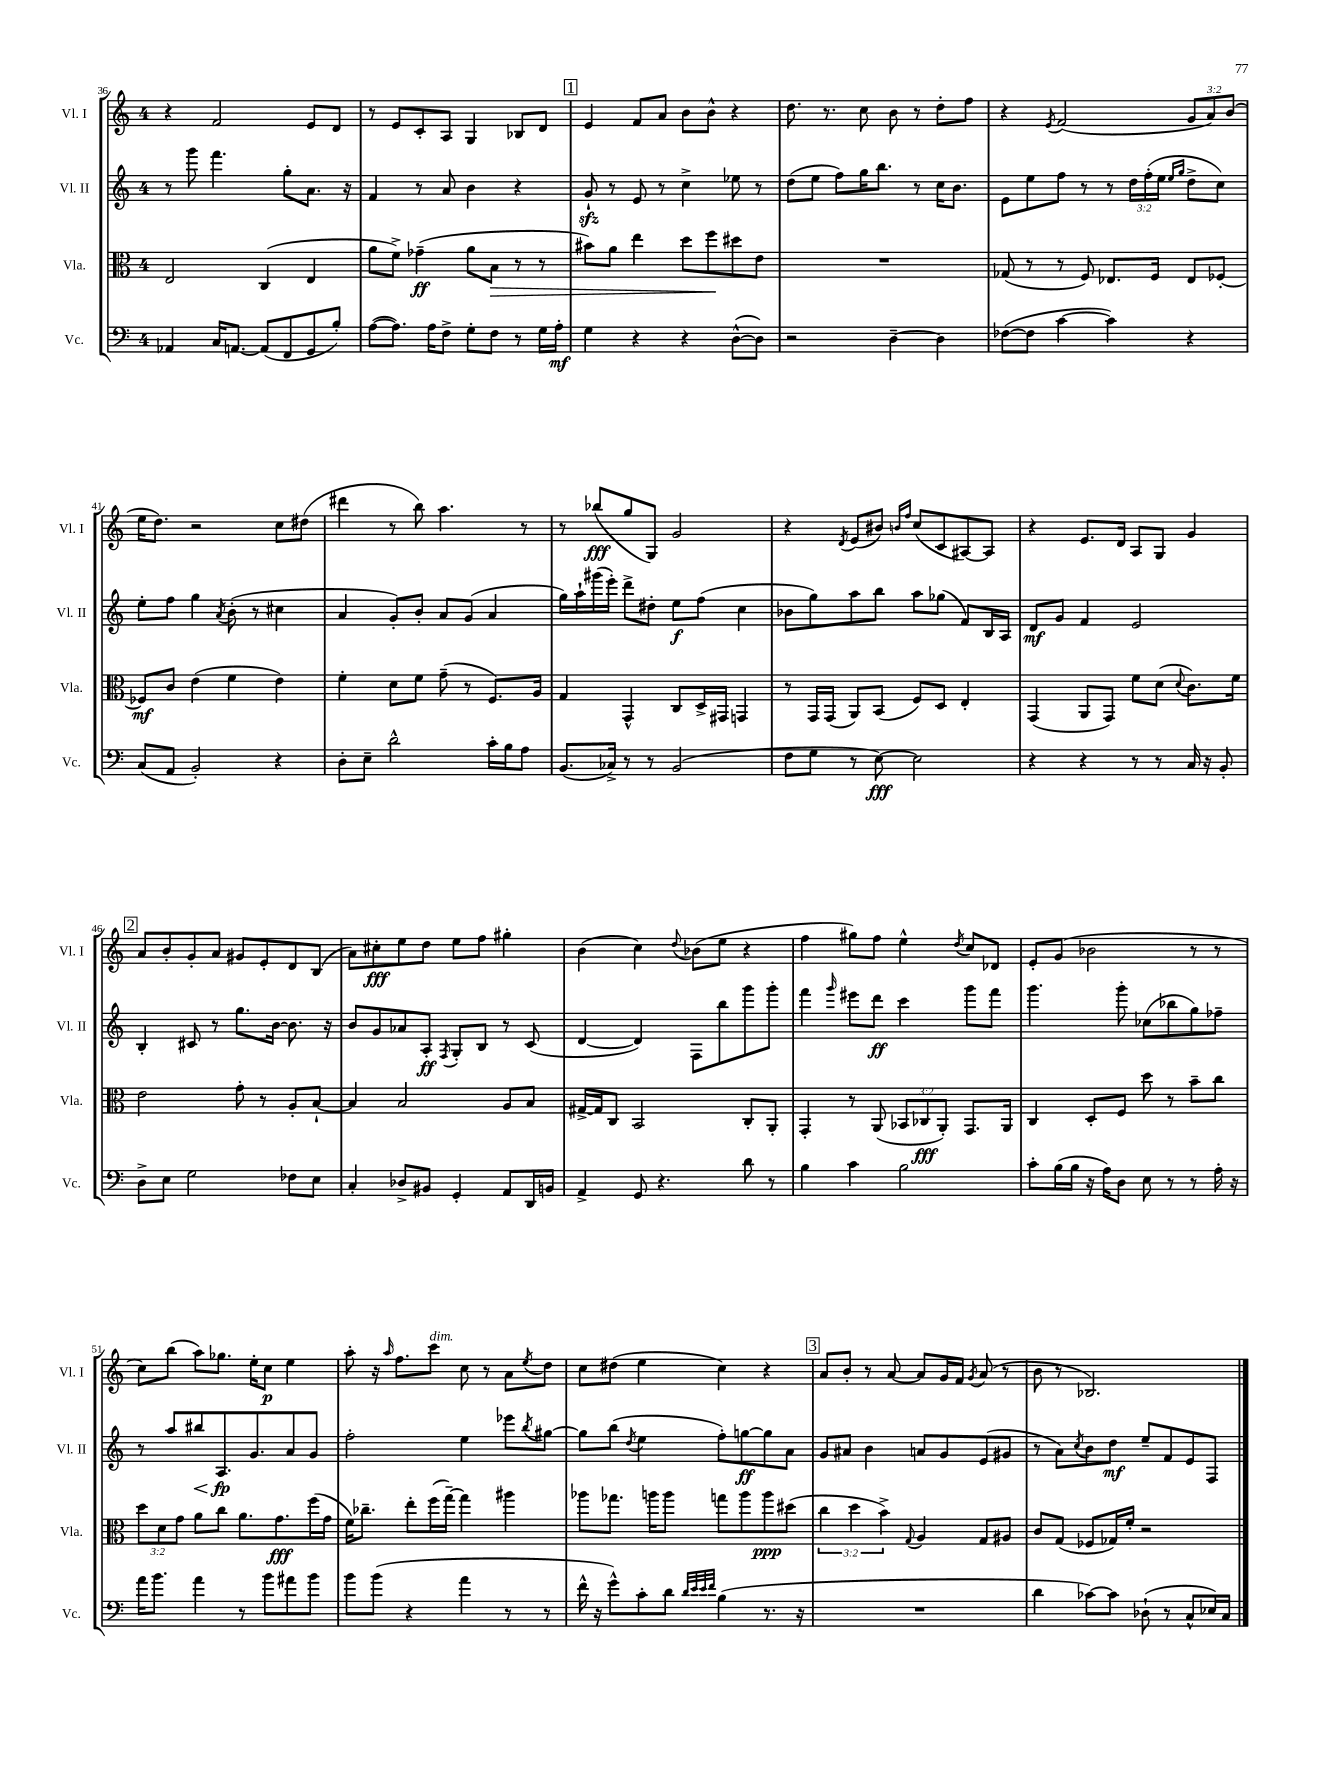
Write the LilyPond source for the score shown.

<<
\new StaffGroup <<
\new Staff = "s0" \with { instrumentName = "Vl. I" shortInstrumentName = "Vl. I" } {
    \clef treble \key c \major \once \override Staff.TimeSignature.style = #'single-digit \time 4/4 \override Staff.TupletNumber.text = #tuplet-number::calc-fraction-text
    r4 f'2 e'8 d'8 |
    r8 e'8 c'8-. a8 g4 bes8 d'8 |
    \mark \markup { \box "1" } e'4 f'8 a'8 b'8 b'8-^ r4 |
    d''8. r8. c''8 b'8 r8 d''8-. f''8 |
    r4 \acciaccatura { e'8 } f'2( \tuplet 3/2 { g'8 a'8) b'8( } |
    e''16 d''8.) r2 c''8 dis''8( |
    dis'''4 r8 b''8) a''4. r8 |
    r8 bes''8\fff( g''8 g8) g'2 |
    r4 \acciaccatura { d'8 } e'8( bis'8) \grace { b'16 f''16 } c''8( c'8 ais8~) ais8 |
    r4 e'8. d'16 a8 g8 g'4 |
    \mark \markup { \box "2" } a'8 b'8-. g'8-. a'8 gis'8 e'8-. d'8 b8( |
    a'8) cis''8-.\fff e''8 d''8 e''8 f''8 gis''4-. |
    b'4( c''4) \appoggiatura { d''8 } bes'8( e''8 r4 |
    f''4 gis''8) f''8 e''4-^ \acciaccatura { d''8 } c''8 des'8 |
    e'8-. g'8( bes'2 r8 r8 |
    c''8) b''8( a''8) ges''8. e''16-. c''8\p e''4 |
    a''8-. r16 \grace { a''16 } f''8. c'''8^\markup { \italic "dim." } c''8 r8 a'8 \acciaccatura { e''8 } d''8 |
    c''8 dis''8( e''4 c''4) r4 |
    \mark \markup { \box "3" } a'8 b'8-. r8 a'8~ a'8 g'16 f'16 \acciaccatura { g'8 } a'8( r8 |
    b'8 r8 bes2.) \bar "|." |
}
\new Staff = "s1" \with { instrumentName = "Vl. II" shortInstrumentName = "Vl. II" } {
    \clef treble \key c \major \once \override Staff.TimeSignature.style = #'single-digit \time 4/4 \override Staff.TupletNumber.text = #tuplet-number::calc-fraction-text
    r8 g'''8 f'''4. g''8-. a'8. r16 |
    f'4 r8 a'8 b'4 r4 |
    \mark \markup { \box "1" } g'8-!\sfz r8 e'8 r8 c''4-> ees''8 r8 |
    d''8( e''8 f''8) g''16 b''8. r8 c''16 b'8. |
    e'8 e''8 f''8 r8 r8 \tuplet 3/2 { d''16 f''16-.( e''16 } \grace { e''16 g''16 } d''8-> c''8) |
    e''8-. f''8 g''4 \acciaccatura { a'8 } b'8-.( r8 cis''4 |
    a'4 g'8-.) b'8-. a'8 g'8( a'4 |
    g''16) a''16-! gis'''16( e'''16-.) d'''8-> dis''8-. e''8\f f''8( c''4 |
    bes'8 g''8) a''8 b''8 a''8 ges''8( f'8) b16 a16 |
    d'8\mf g'8 f'4 e'2 |
    \mark \markup { \box "2" } b4-. cis'8 r8 g''8. b'16~ b'8. r16 |
    b'8 g'8 aes'8 a8-.\ff \acciaccatura { f8 } g8-. b8 r8 c'8( |
    d'4~ d'4) f8 b''8 g'''8 g'''8-. |
    f'''4 \grace { g'''16 } eis'''8 d'''8\ff c'''4 g'''8 f'''8 |
    g'''4. g'''8-. ces''8( bes''8 g''8) fes''8-- |
    r8 a''8 bis''8\< a8.\fp\! g'8. a'8 g'8 |
    f''2-. e''4 ees'''8 \acciaccatura { b''8 } gis''8~ |
    gis''8 b''8( \acciaccatura { d''8 } e''4 f''8-.) g''8~\ff g''8 a'8 |
    \mark \markup { \box "3" } g'8 ais'8 b'4 a'8 g'8 e'8( gis'8 |
    r8 a'8) \acciaccatura { c''8 } b'8 d''8\mf e''8-- f'8 e'8 f8 \bar "|." |
}
\new Staff = "s2" \with { instrumentName = "Vla." shortInstrumentName = "Vla." } {
    \clef alto \key c \major \once \override Staff.TimeSignature.style = #'single-digit \time 4/4 \override Staff.TupletNumber.text = #tuplet-number::calc-fraction-text
    e2 c4( e4 |
    a'8 f'8->) ges'4--\ff( a'8 b8\> r8 r8 |
    \mark \markup { \box "1" } bis'8) a'8 e''4 d''8 f''8\! dis''8 e'8 |
    R1 |
    ges8( r8 r8 f8) ees8. f16 ees8 fes8~-. |
    fes8\mf c'8 e'4( f'4 e'4) |
    f'4-. d'8 f'8 g'8--( r8 f8.) a16 |
    g4 g,4-^ c8 d16-> gis,16 g,4 |
    r8 g,16 g,16( a,8) b,8( f8) d8 e4-. |
    g,4( a,8 g,8) f'8 d'8( \appoggiatura { d'8 } c'8.) f'16 |
    \mark \markup { \box "2" } e'2 g'8-. r8 a8-. b8~-! |
    b4 b2 a8 b8 |
    gis16~-> gis16 c8 b,2 c8-. a,8-. |
    g,4-. r8 a,8( \tuplet 3/2 { bes,8 ces8\fff a,8-.) } g,8. a,16 |
    c4 d8-. f8 d''8 r8 b'8-- c''8 |
    \tuplet 3/2 { d''8 d'8 g'8 } a'8 c''8 a'8. g'8.\fff f''16( g'16 |
    f'16) ces''8.-- e''8-. f''16( g''16~--) g''4 ais''4 |
    aes''8 ges''8. a''16 a''8 g''8 a''8 a''8\ppp dis''8( |
    \mark \markup { \box "3" } \tuplet 3/2 { c''4 d''4 b'4->) } \appoggiatura { g8 } a4 g8 ais8 |
    c'8 g8( fes8 ges16) f'16-. r2 \bar "|." |
}
\new Staff = "s3" \with { instrumentName = "Vc." shortInstrumentName = "Vc." } {
    \clef bass \key c \major \once \override Staff.TimeSignature.style = #'single-digit \time 4/4
    aes,4 c16 a,8.~ a,8( f,8 g,8 b8-.) |
    a8~( a8.) a16 f8-> g8-. f8 r8 g16 a16-.\mf |
    \mark \markup { \box "1" } g4 r4 r4 d8~-^( d8) |
    r2 d4~-- d4 |
    fes8~( fes8 c'4~ c'4) r4 |
    c8( a,8 b,2-.) r4 |
    d8-. e8-- d'2-^ c'16-. b16 a8 |
    b,8.( ces16->) r8 r8 b,2( |
    f8 g8 r8 e8~\fff) e2 |
    r4 r4 r8 r8 c16 r16 b,8-. |
    \mark \markup { \box "2" } d8-> e8 g2 fes8 e8 |
    c4-. des8-> bis,8 g,4-. a,8 d,16 b,16 |
    a,4-> g,8 r4. d'8 r8 |
    b4 c'4 b2 |
    c'8-. b16( b16 r16 a16) d8 e8 r8 r8 a16-. r16 |
    a'16 b'8. a'4 r8 b'8 ais'8 b'8 |
    b'8 b'8( r4 a'4 r8 r8 |
    f'16-^ r16 g'8-^) c'8-. d'8 \grace { d'32 e'32 e'32 f'32 } b4( r8. r16 |
    \mark \markup { \box "3" } R1 |
    d'4 ces'8~) ces'8 des8-!( r8 c8-^ ees16) c16 \bar "|." |
}
>>
>>
\layout { \context { \Score currentBarNumber = #36 } }
